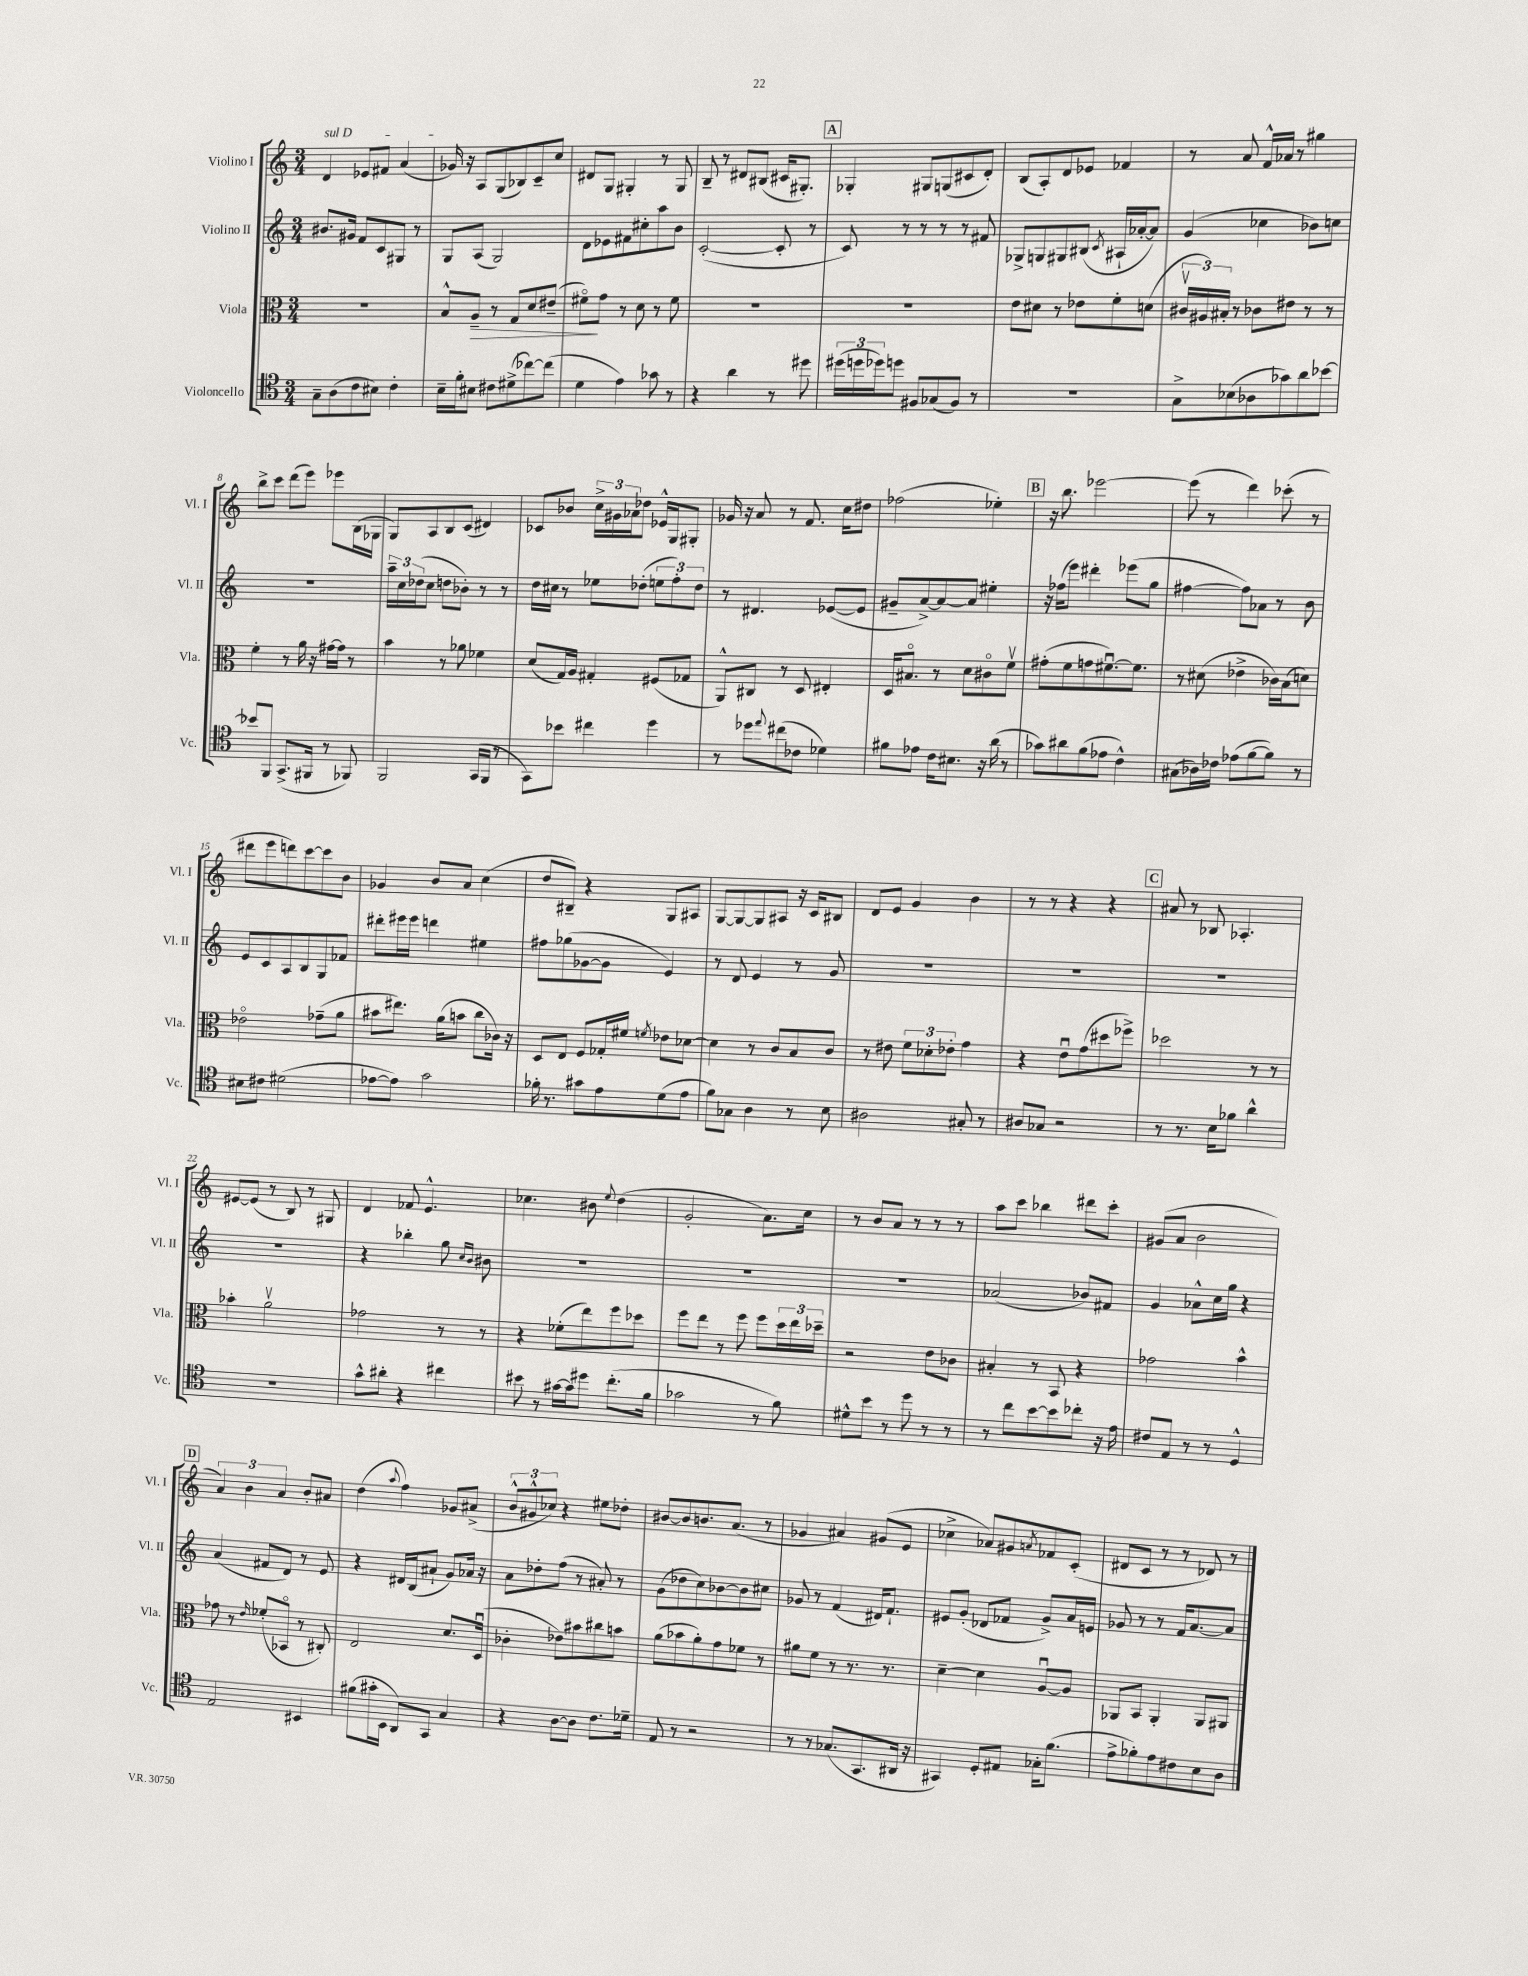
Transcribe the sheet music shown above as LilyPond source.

<<
\new StaffGroup <<
\new Staff = "s0" \with { instrumentName = "Violino I" shortInstrumentName = "Vl. I" } {
    \clef treble \key c \major \numericTimeSignature \time 3/4
    \once \override TextSpanner.bound-details.left.text = \markup { \italic "sul D" } d'4\startTextSpan ees'8 fis'8 a'4( |
    ges'16\stopTextSpan) r16 a8 g8( bes8) c'8-- c''8 |
    dis'8 g8 gis4-. r8 gis8 |
    b8-- r8 dis'8 bis8( cis'16 gis8.-.) |
    \mark \markup { \box "A" } ges4-. gis8 g8( cis'8 d'8-.) |
    b8( a8-.) d'8 ees'8 fes'4 |
    r8 a'8 f'16-^ aes'16 r8 gis''4 |
    b''8-> c'''8 d'''8( e'''8) ees'''8 b16( ges16 |
    g8) a8 b8 c'8( dis'4) |
    ces'8 bes'8 \tuplet 3/2 { c''16-> gis'16 aes'16 } des''8 ees'16-^ g16 gis8-. |
    ges'16 r16 a'8 r8 f'8. c''16 dis''8 |
    fes''2( ees''4-.) |
    \mark \markup { \box "B" } r16 b''8. ees'''2~ |
    ees'''8( r8 d'''4) ces'''8-.( r8 |
    dis'''8 e'''8 d'''8) c'''8~ c'''8 b'8 |
    ges'4 b'8 a'8 c''4( |
    d''8 bis8--) r4 g8 ais8 |
    g8~ g8~ g8 ais8 r16 c'16 bis8 |
    d'8 e'8 g'4 b'4 |
    r8 r8 r4 r4 |
    \mark \markup { \box "C" } ais'8 r8 bes8 aes4.-. |
    eis'8~ eis'8( r8 b8) r8 gis8 |
    d'4 fes'8 e'4.-^ |
    ces''4. bis'8 \appoggiatura { e''8 } d''4( |
    g'2-. a'8.) c''16 |
    r8 b'8 a'8 r8 r8 r8 |
    a''8 c'''8 bes''4 dis'''8 c'''8-. |
    gis'8( a'8 b'2 |
    \mark \markup { \box "D" } \tuplet 3/2 { a'4) b'4 a'4 } b'8-. ais'8 |
    d''4( \appoggiatura { a''8 } f''4) ges'8 ais'8->( |
    \tuplet 3/2 { b'8-^ gis'8-^ ces''8) } r4 eis''8 des''8-. |
    bis'8~ bis'8 b'8. a'8.( r8 |
    ges'4 ais'4) gis'8( e'8 |
    ces''4-> aes'8) gis'8 \acciaccatura { a'8 } fes'8 c'8-.( |
    dis'8 c'8 r8 r8 des'8) r8 \bar "|." |
}
\new Staff = "s1" \with { instrumentName = "Violino II" shortInstrumentName = "Vl. II" } {
    \clef treble \key c \major \numericTimeSignature \time 3/4
    bis'8. gis'16 f'8 c'8 gis8 r8 |
    g8 a8( g2) |
    d'8 ees'8 fis'8 cis''8-. a''8 b'8 |
    c'2~-.( c'8-. r8 |
    \mark \markup { \box "A" } c'8) r8 r8 r8 r8 fis'8 |
    ges8-> g8 gis8 bis8( \acciaccatura { c'8 } ais16-! aes'16~-. aes'8) |
    g'4( ces''4 bes'8) c''8 |
    R2. |
    \tuplet 3/2 { a''16-- c''16 des''16( } c''8 d''8 bes'8-.) r8 r8 |
    d''16 cis''16 r8 ees''8 des''8-.( \tuplet 3/2 { e''8 f''8-.) des''8 } |
    r8 dis'4. ees'8~( ees'8 |
    gis'8-- a'8~->) a'8~ a'8 eis''4-. |
    \mark \markup { \box "B" } r16 fes''16( e'''8) dis'''4-. ees'''8( g''8 |
    fis''4~ fis''8) aes'8 r8 b'8 |
    e'8 c'8 a8 b8 g8 fes'8 |
    dis'''8-. eis'''16 eis'''16 d'''4 eis''4 |
    fis''8 ges''8( ges'8~ ges'8 e'4) |
    r8 d'8 e'4 r8 g'8 |
    R2. |
    R2. |
    \mark \markup { \box "C" } R2. |
    R2. |
    r4 bes''4-. g''8 \grace { c''16 b'16 } bis'8 |
    R2. |
    R2. |
    R2. |
    aes'2( bes'8) fis'8 |
    g'4 aes'8-^ c''16 g''16 r4 |
    \mark \markup { \box "D" } a'4( fis'8 d'8) r8 e'8 |
    r4 dis'16 b16( ais'8-! g'8) aes'16 r16 |
    a'8 des''8-. f''8( r8 ais'8-.) r8 |
    g'8( des''8 c''8) bes'8~ bes'8 cis''8 |
    ges'8 r8 f'4( dis'16) f'8.-! |
    eis'8 g'8-.( des'8 fes'8 g'8->) a'16 e'16 |
    ges'8 r8 r8 f'16 a'8.~ a'8 \bar "|." |
}
\new Staff = "s2" \with { instrumentName = "Viola" shortInstrumentName = "Vla." } {
    \clef alto \key c \major \numericTimeSignature \time 3/4
    R2. |
    b8-^ a8--\> r8 g8 d'8 eis'8--( |
    fis'8\flageolet\!) g'8 r8 d'8 r8 fis'8 |
    R2. |
    \mark \markup { \box "A" } R2. |
    e'8 dis'8 r8 ees'8 f'8-. d'8( |
    \tuplet 3/2 { cis'16\upbow ais16) bis16-. } r8 ces'8 eis'8 r8 r8 |
    f'4-. r8 a'16 r16 gis'16~ gis'16 r8 |
    b'4 r8 aes'8 fes'4 |
    d'8( g16) a16 gis4-. fis8( ges8 |
    a,8-^) cis8 r8 d8 eis4-. |
    d16 bis8.\flageolet r8 d'8 cis'8\flageolet f'8\upbow |
    \mark \markup { \box "B" } gis'8-.( f'8 g'8 fis'8.~\downbow) fis'8. |
    r8 dis'8( ees'4-> ces'16) b16( d'8) |
    ees'2\flageolet ges'8--( a'8 |
    bis'8 eis''8.) a'16( b'8 c''8 ces'16) r16 |
    d8 e8 f8 ges16-. fis'16 \acciaccatura { f'8 } ees'8 des'8~ |
    des'4 r8 c'8 b8 c'8 |
    r8 eis'8 \tuplet 3/2 { f'8 des'8-. ees'8-. } g'4 |
    r4 e'8\downbow g'8( dis''8 fes''8->) |
    \mark \markup { \box "C" } des''2 r8 r8 |
    bes'4-. a'2\upbow |
    ges'2 r8 r8 |
    r4 fes'8-.( e''8) f''8 des''8 |
    f''8 e''8 r8 f''8 f''8 \tuplet 3/2 { d''16 e''16 des''16-- } |
    r2 e'8 ces'8 |
    bis4-. r8 b,8 r4 |
    ges'2 b'4-^ |
    \mark \markup { \box "D" } ges'8 r8 \grace { e'16 } fes'8-.( bes,8\flageolet r8 cis8-.) |
    e2 d'8. d16\downbow( |
    ces'4-. ees'8) bis'8 cis''8 b'8 |
    a'8( bes'8 a'8-.) g'8 fes'8 r8 |
    ais'8 f'8 r8 r8. r8. |
    d'4~-- d'4 a8~\downbow a8 |
    aes,8 b,8 aes,4-. aes,8 ais,8 \bar "|." |
}
\new Staff = "s3" \with { instrumentName = "Violoncello" shortInstrumentName = "Vc." } {
    \clef tenor \key c \major \numericTimeSignature \time 3/4
    g8-- a8( c'8 bis8) c'4-. |
    b16-- f'16-. bis8 cis'8 dis'8->( ces''8~) ces''8( |
    d'4 e'4) ges'8 r8 |
    r4 a'4 r8 dis''8 |
    \mark \markup { \box "A" } \tuplet 3/2 { dis''16( d''16 des''16) } d''8 fis8 ges8( fis8) r8 |
    r2. |
    g8-> bes8( aes8 ges'8) a'8 bes'8~ |
    bes'8 f,8 g,8.->( fis,16 r8 fes,8) |
    f,2 g,16( f,16 r8 |
    g,8) bes'8 cis''4 d''4 |
    r8 des''8 \appoggiatura { e''8 } cis''8( ces'8 des'4) |
    fis'8 ees'8 c'16 bis8. r16 a'16( r8 |
    \mark \markup { \box "B" } ges'8) ais'8 f'8( ees'8 c'4-^) |
    gis8( aes16) ces'16 ees'8( f'8~ f'8) r8 |
    bis8 cis'8 dis'2( |
    ees'8~ ees'8) g'2 |
    fes'16-. r8. gis'8 e'8 d'8( e'8 |
    f'8) ges8 a4 r8 b8 |
    ais2 gis8-. r8 |
    ais8 ges8 r2 |
    \mark \markup { \box "C" } r8 r8. b16 fes'8 a'4-^ |
    R2. |
    g'8-^ ais'8-. r4 cis''4 |
    bis'8 r8 gis'16~ gis'16 dis''8 c''8.-.( f'16 |
    ges'2 r8 f'8) |
    dis'8-^ b'8 r8 d''8 r8 r8 |
    r8 c''8 b'8~ b'8 ces''8-. r16 e'16 |
    cis'8 e8 r8 r8 d4-^ |
    \mark \markup { \box "D" } e2 bis,4 |
    fis'8( gis'16-. b,16 a,8) g,8 g4 |
    r4 a8~ a8 c'8. des'16-- |
    e8 r8 r2 |
    r8 r8 ges8.( g,8. ais,16 r16 |
    gis,4) d8-. eis8 ges16-. f'8.( |
    e'8-> fes'8-.) e'8 cis'8 b8 a8 \bar "|." |
}
>>
>>
